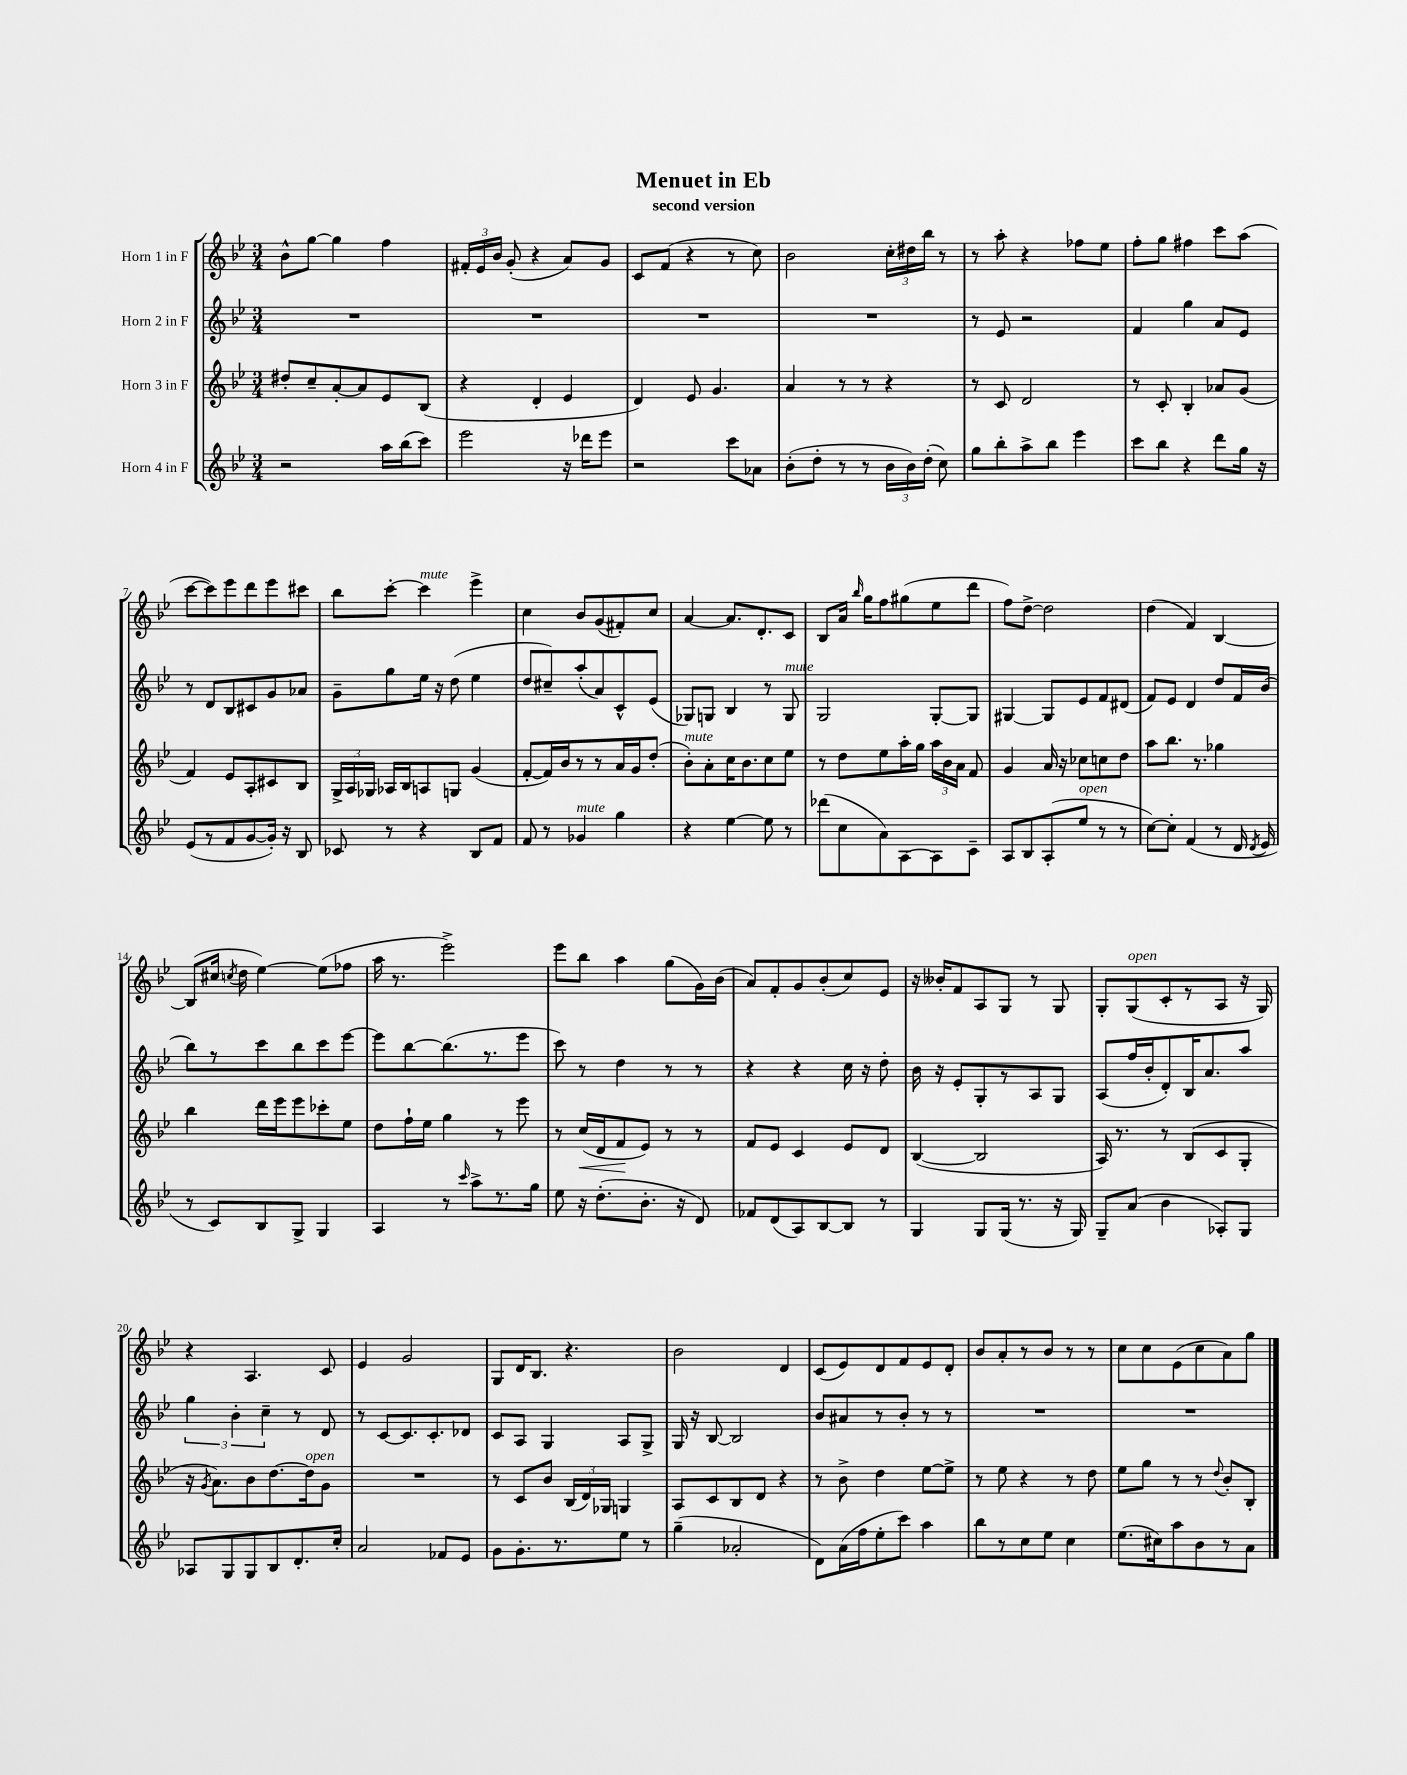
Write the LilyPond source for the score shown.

\header { title = "Menuet in Eb" subtitle = "second version" }
<<
\new StaffGroup <<
\new Staff = "s0" \with { instrumentName = "Horn 1 in F" } {
    \clef treble \key bes \major \numericTimeSignature \time 3/4
    \autoBeamOff bes'8[-^ g''8]~ g''4 f''4 |
    \tuplet 3/2 { fis'16[-. ees'16 bes'16] } g'8-.( r4 a'8[) g'8] |
    c'8[ f'8]( r4 r8 c''8) |
    bes'2 \tuplet 3/2 { c''16[-. dis''16 bes''16] } r8 |
    r8 a''8-. r4 fes''8[ ees''8] |
    f''8[-. g''8] fis''4 c'''8[ a''8]( |
    c'''8[~ c'''8) ees'''8 d'''8 ees'''8 cis'''8] |
    bes''8[ c'''8]~-. c'''4^\markup { \italic "mute" } ees'''4-> |
    c''4 bes'8[ g'8( fis'8-.) c''8] |
    a'4~ a'8.[ d'8.-. c'8] |
    bes8[ a'16] \grace { bes''16 } g''16[ f''8 gis''8( ees''8 d'''8] |
    f''8[) d''8]~-> d''2 |
    d''4( f'4) bes4~ |
    bes8[( cis''16] \acciaccatura { c''8 } d''16 ees''4~) ees''8[( fes''8] |
    a''16 r8. ees'''2->) |
    ees'''8[ bes''8] a''4 g''8[( g'16) bes'16]( |
    a'8[) f'8-. g'8 bes'8-.( c''8) ees'8] |
    r16 beses'16[-. f'8 a8 g8] r8 g8 |
    g8[-. g8^\markup { \italic "open" }( c'8-. r8 a8] r16 g16) |
    r4 a4. c'8 |
    ees'4 g'2 |
    g8[ d'16 bes8.] r4. |
    bes'2 d'4 |
    c'8[( ees'8) d'8 f'8 ees'8 d'8]-. |
    bes'8[ a'8-. r8 bes'8] r8 r8 |
    c''8[ c''8 ees'8( c''8 a'8) g''8] \bar "|." |
}
\new Staff = "s1" \with { instrumentName = "Horn 2 in F" } {
    \clef treble \key bes \major \numericTimeSignature \time 3/4
    \autoBeamOff R2. |
    R2. |
    R2. |
    R2. |
    r8 ees'8 r2 |
    f'4 g''4 a'8[ ees'8] |
    r8 d'8[ bes8 cis'8 g'8 aes'8] |
    g'8[-- g''8 ees''16] r16 d''8( ees''4 |
    d''8[ cis''8--) a''8-.( a'8) c'8-^ ees'8]( |
    ges8[) g8] bes4 r8 g8^\markup { \italic "mute" } |
    g2 g8[~-. g8] |
    gis4~ gis8[ ees'8 f'8 dis'8]( |
    f'8[) ees'8] d'4 d''8[ f'16 bes'16]( |
    bes''8[) r8 c'''8 bes''8 c'''8 ees'''8]~ |
    ees'''8[ bes''8~ bes''8.( r8. ees'''8] |
    c'''8) r8 d''4 r8 r8 |
    r4 r4 c''16 r16 d''8-. |
    bes'16 r16 ees'8[-. g8-. r8 a8 g8] |
    a8[( f''16 bes'16-. d'8-.) bes16 a'8. a''8] |
    \tuplet 3/2 { g''4 bes'4-. c''4-- } r8 d'8 |
    r8 c'8[~ c'8. c'8.-. des'8] |
    c'8[ a8] g4 a8[ g8]-> |
    g16 r16 bes8~ bes2 |
    bes'8[ ais'8 r8 bes'8]-. r8 r8 |
    R2. |
    R2. \bar "|." |
}
\new Staff = "s2" \with { instrumentName = "Horn 3 in F" } {
    \clef treble \key bes \major \numericTimeSignature \time 3/4
    \autoBeamOff dis''8[-. c''8-- a'8~-. a'8 ees'8 bes8]( |
    r4 d'4-. ees'4 |
    d'4) ees'8 g'4. |
    a'4 r8 r8 r4 |
    r8 c'8 d'2 |
    r8 c'8-. bes4-. aes'8[ g'8]( |
    f'4) ees'8[ a8-. cis'8 bes8] |
    \tuplet 3/2 { g16[-> a16 ges16] } aes16[ bes16 a8 g8] g'4( |
    f'8[~-. f'16) bes'16 r8 r8 a'16 g'16 d''8]-.( |
    bes'8[-.^\markup { \italic "mute" }) a'8-. c''16 bes'8. c''8 ees''8] |
    r8 d''8[ ees''8 a''16-. g''16] \tuplet 3/2 { a''16[ bes'16 a'16] } f'8 |
    g'4 a'16 r16 ces''8[ c''8 d''8] |
    a''8[ bes''8.] r8. ges''4 |
    bes''4 d'''16[ ees'''16 ees'''8 ces'''8-. ees''8] |
    d''8[ f''16-! ees''16] g''4 r8 ees'''8 |
    r8 c''16[\<( d'16 f'8\! ees'8]) r8 r8 |
    f'8[ ees'8] c'4 ees'8[ d'8] |
    bes4~( bes2 |
    a16) r8. r8 bes8[( c'8 g8]-. |
    r16 \acciaccatura { g'8 } a'8.[) bes'8 d''8.~ d''16^\markup { \italic "open" } g'8] |
    R2. |
    r8 c'8[ bes'8] \tuplet 3/2 { bes16[( d'16) ges16] } g4 |
    a8[ c'8 bes8 d'8] r4 |
    r8 bes'8-> d''4 ees''8[~ ees''8]-> |
    r8 ees''8 r4 r8 d''8 |
    ees''8[ g''8] r8 r8 \appoggiatura { d''8 } bes'8[-. bes8]-. \bar "|." |
}
\new Staff = "s3" \with { instrumentName = "Horn 4 in F" } {
    \clef treble \key bes \major \numericTimeSignature \time 3/4
    \autoBeamOff r2 a''16[ bes''16( c'''8]) |
    ees'''2 r16 des'''16[ ees'''8] |
    r2 c'''8[ aes'8] |
    bes'8[-.( d''8]-. r8 r8 \tuplet 3/2 { bes'16[ bes'16) d''16]-.( } c''8) |
    g''8[ bes''8-. a''8-> bes''8] ees'''4 |
    c'''8[ bes''8] r4 d'''8[ g''16] r16 |
    ees'8[( r8 f'8 g'8~ g'16]-.) r16 bes8 |
    ces'8 r8 r4 bes8[ f'8] |
    f'8 r8 ges'4^\markup { \italic "mute" } g''4 |
    r4 ees''4~ ees''8 r8 |
    des'''8[( c''8 a'8) a8~ a8 c'8]-- |
    a8[ bes8 a8-.( ees''8]^\markup { \italic "open" } r8 r8 |
    c''8[~) c''8]-. f'4( r8 d'16 \acciaccatura { d'8 } ees'16 |
    r8 c'8[) bes8 g8]-> g4 |
    a4 r8 \grace { c'''16 } a''8[-> r8. g''16] |
    ees''8 r16 d''8.[-.( bes'8.]-. r16 d'8) |
    fes'8[ d'8( a8) bes8~ bes8] r8 |
    g4 g8[ g16]( r8. r16 g16) |
    g8[-- a'8]( bes'4 aes8[-.) g8] |
    aes8[ g8 g8 bes8 d'8.-. c''16]-. |
    a'2 fes'8[ ees'8] |
    g'8[ g'8.-. r8. ees''8] r8 |
    g''4--( aes'2-. |
    d'8[) a'16( f''16 ees''8-. c'''8]) a''4 |
    bes''8[ r8 c''8 ees''8] c''4 |
    ees''8.[( cis''16) a''8 bes'8 r8 a'8] \bar "|." |
}
>>
>>
